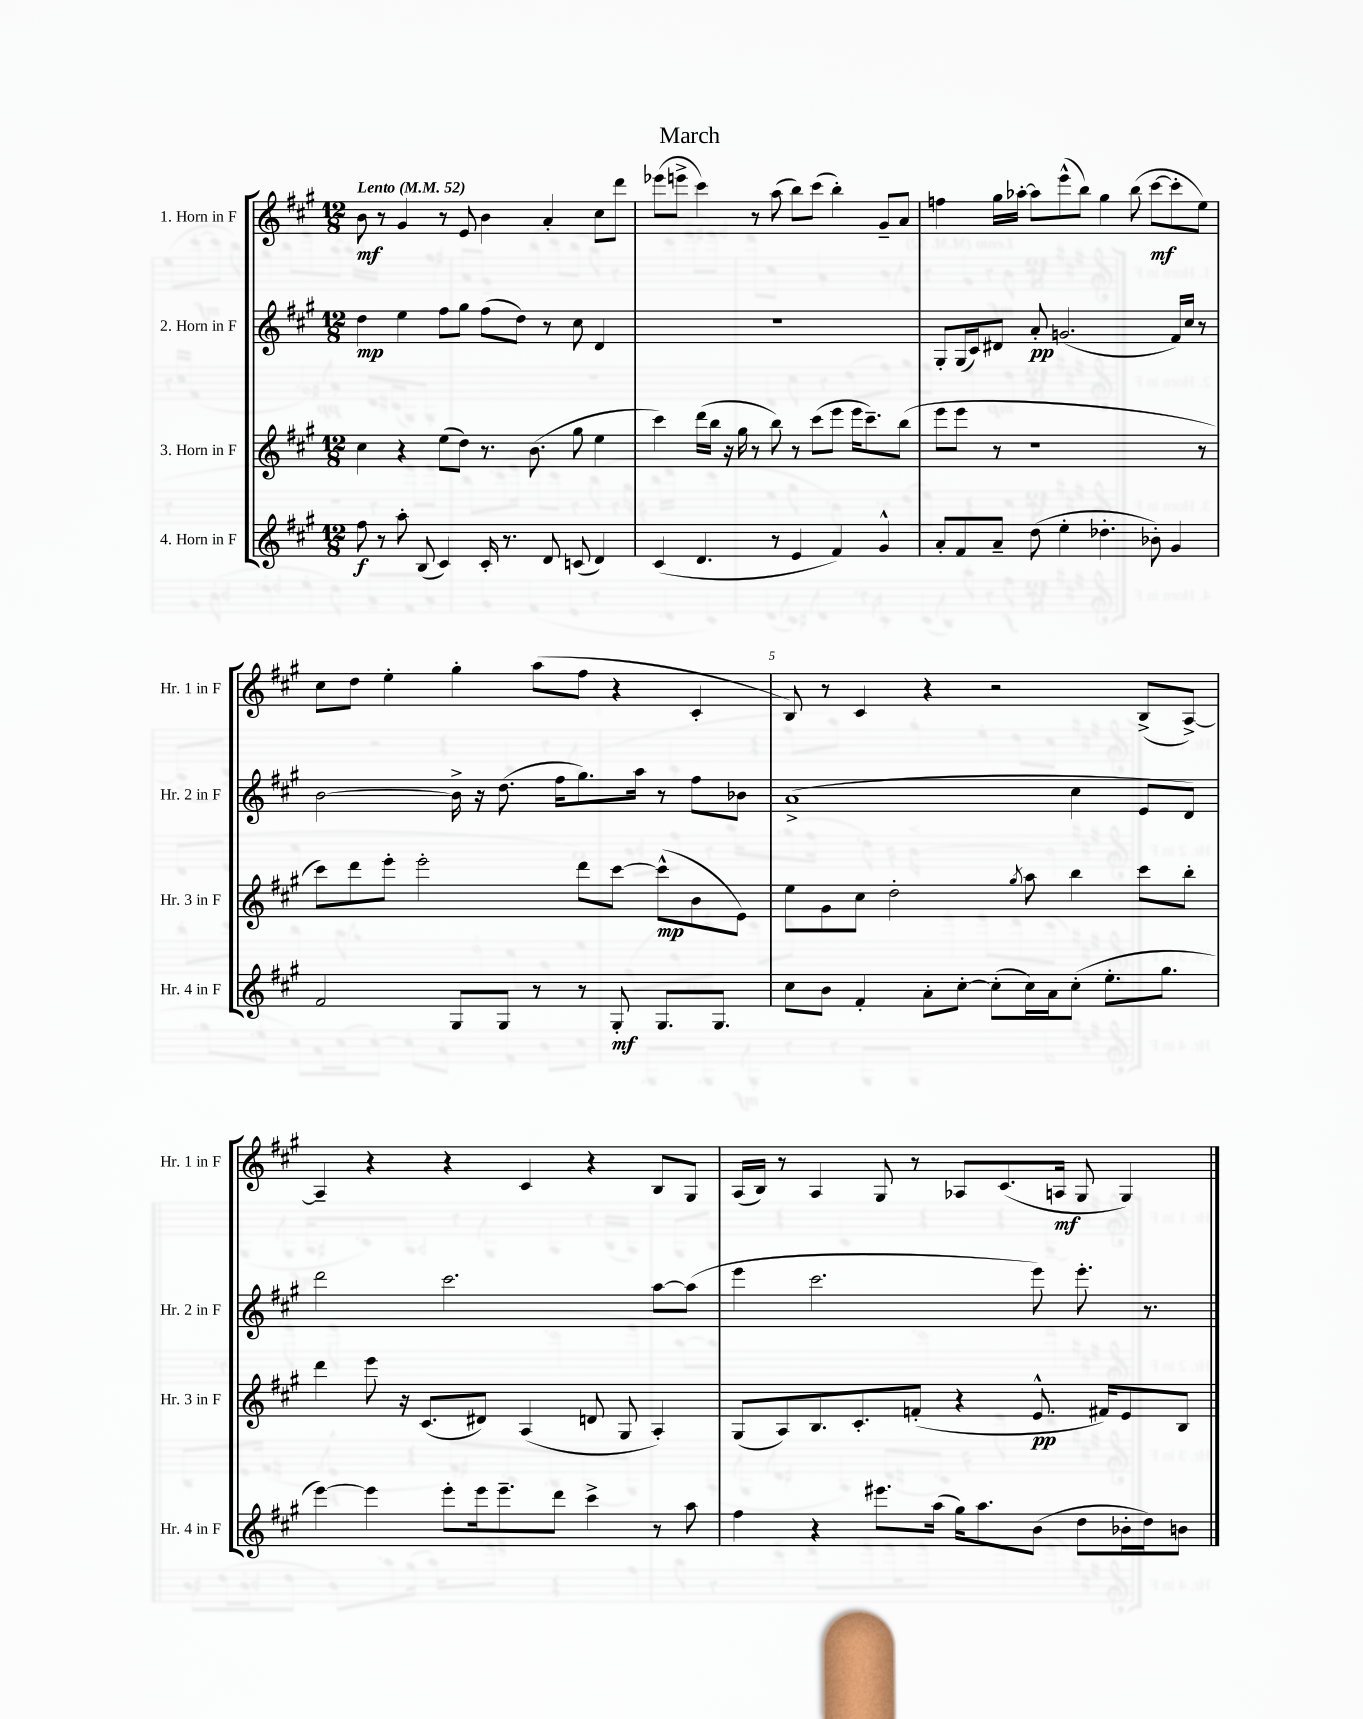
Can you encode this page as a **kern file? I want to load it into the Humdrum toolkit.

**kern	**kern	**kern	**kern
*staff4	*staff3	*staff2	*staff1
*clefG2	*clefG2	*clefG2	*clefG2
*k[f#c#g#]	*k[f#c#g#]	*k[f#c#g#]	*k[f#c#g#]
*M12/8	*M12/8	*M12/8	*M12/8
*MM52	*MM52	*MM52	*MM52
8ff#	4cc#	4dd	8b
8r	.	.	8r
8aa'	4r	4ee	4g#
(8B	.	.	.
4c#)	(8ee	8ff#	8r
.	8dd)	8gg#	8e
16c#'	8.r	(8ff#	4b
8.r	.	.	.
.	.	8dd)	.
.	(8.b	.	.
8d	.	8r	4a'
(8c	8gg#	8cc#	.
4d)	4ee	4d	8cc#
.	.	.	8ddd
=	=	=	=
(4c#	4ccc#)	1.r	(8eee-
.	.	.	8eee^
4.d	(16ddd	.	4ccc#)
.	16bb	.	.
.	16r	.	.
.	16gg#	.	.
.	8r	.	8r
8r	8bb)	.	(8aa
4e	8r	.	8bb)
.	(8ccc#	.	(8ccc#
4f#)	8eee	.	4bb')
.	16eee	.	.
.	8.ccc#~)	.	.
4g#^^	.	.	8g#~
.	(8bb	.	8a
=	=	=	=
8a'	8eee	8G#'	4ff
8f#	8eee	(16G#	.
.	.	16c#)	.
8a~	8r	8d#	16gg#
.	.	.	[16aa-'
(8dd	1r	8a'	8aa-]
4ee'	.	(2.g	(8eee^^
.	.	.	8bb)
4.dd-'	.	.	4gg#
.	.	.	(8bb
8b-')	.	.	[8ccc#
4g#	.	16f#)	8ccc#']
.	.	16cc#	.
.	8r	8r	8ee)
=	=	=	=
2f#	8ccc#)	[2b	8cc#
.	8ddd	.	8dd
.	8eee'	.	4ee'
.	2eee'	.	.
8G#	.	16b^]	4gg#'
.	.	16r	.
8G#	.	(8.dd	.
8r	.	.	(8aa
.	.	16ff#	.
8r	8ddd	8.gg#)	8ff#
8G#'	[8ccc#	.	4r
.	.	16aa	.
8.G#	(8ccc#^^]	8r	.
.	8b	8ff#	4c#'
8.G#	.	.	.
.	8e)	8b-	.
=	=	=	=
8cc#	8ee	(1a^	8B)
8b	8g#	.	8r
4f#'	8cc#	.	4c#
.	2dd'	.	.
8a'	.	.	4r
[8cc#'	.	.	.
(8cc#']	.	.	2r
.	8qgg#	.	.
16cc#)	8aa	.	.
16a	.	.	.
(8cc#'	4bb	4cc#	.
8.ee'	.	.	.
.	8ccc#	8e	(8B^
8.gg#	.	.	.
.	8bb'	8d)	[8A^)
=	=	=	=
[4eee)	4ddd	2ddd	4A~]
4eee]	8eee	.	4r
.	16r	.	.
.	(8.c#	.	.
8eee'	.	2.ccc#	4r
16eee	8d#)	.	.
8.eee~	.	.	.
.	(4A	.	4c#
8ddd	.	.	.
4ccc#^	8d	.	4r
.	8G#	.	.
8r	4A')	[8aa	8B
8aa	.	(8aa]	8G#
=	=	=	=
4ff#	(8G#	4eee	(16A
.	.	.	16B)
.	8A)	.	8r
4r	8.B	2.ccc#	4A
.	8.c#'	.	.
8.eee#	.	.	8G#
.	(8f'	.	8r
(16aa	.	.	.
16gg#)	4r	.	8A-
8.aa	.	.	.
.	.	.	(8.c#
(8b	8.e^^	8eee)	.
.	.	.	16A
8dd	.	8.eee'	8G#
.	16f#)	.	.
16b-'	8e	.	4G#)
16dd)	.	8.r	.
8b	8B	.	.
==	==	==	==
*-	*-	*-	*-
